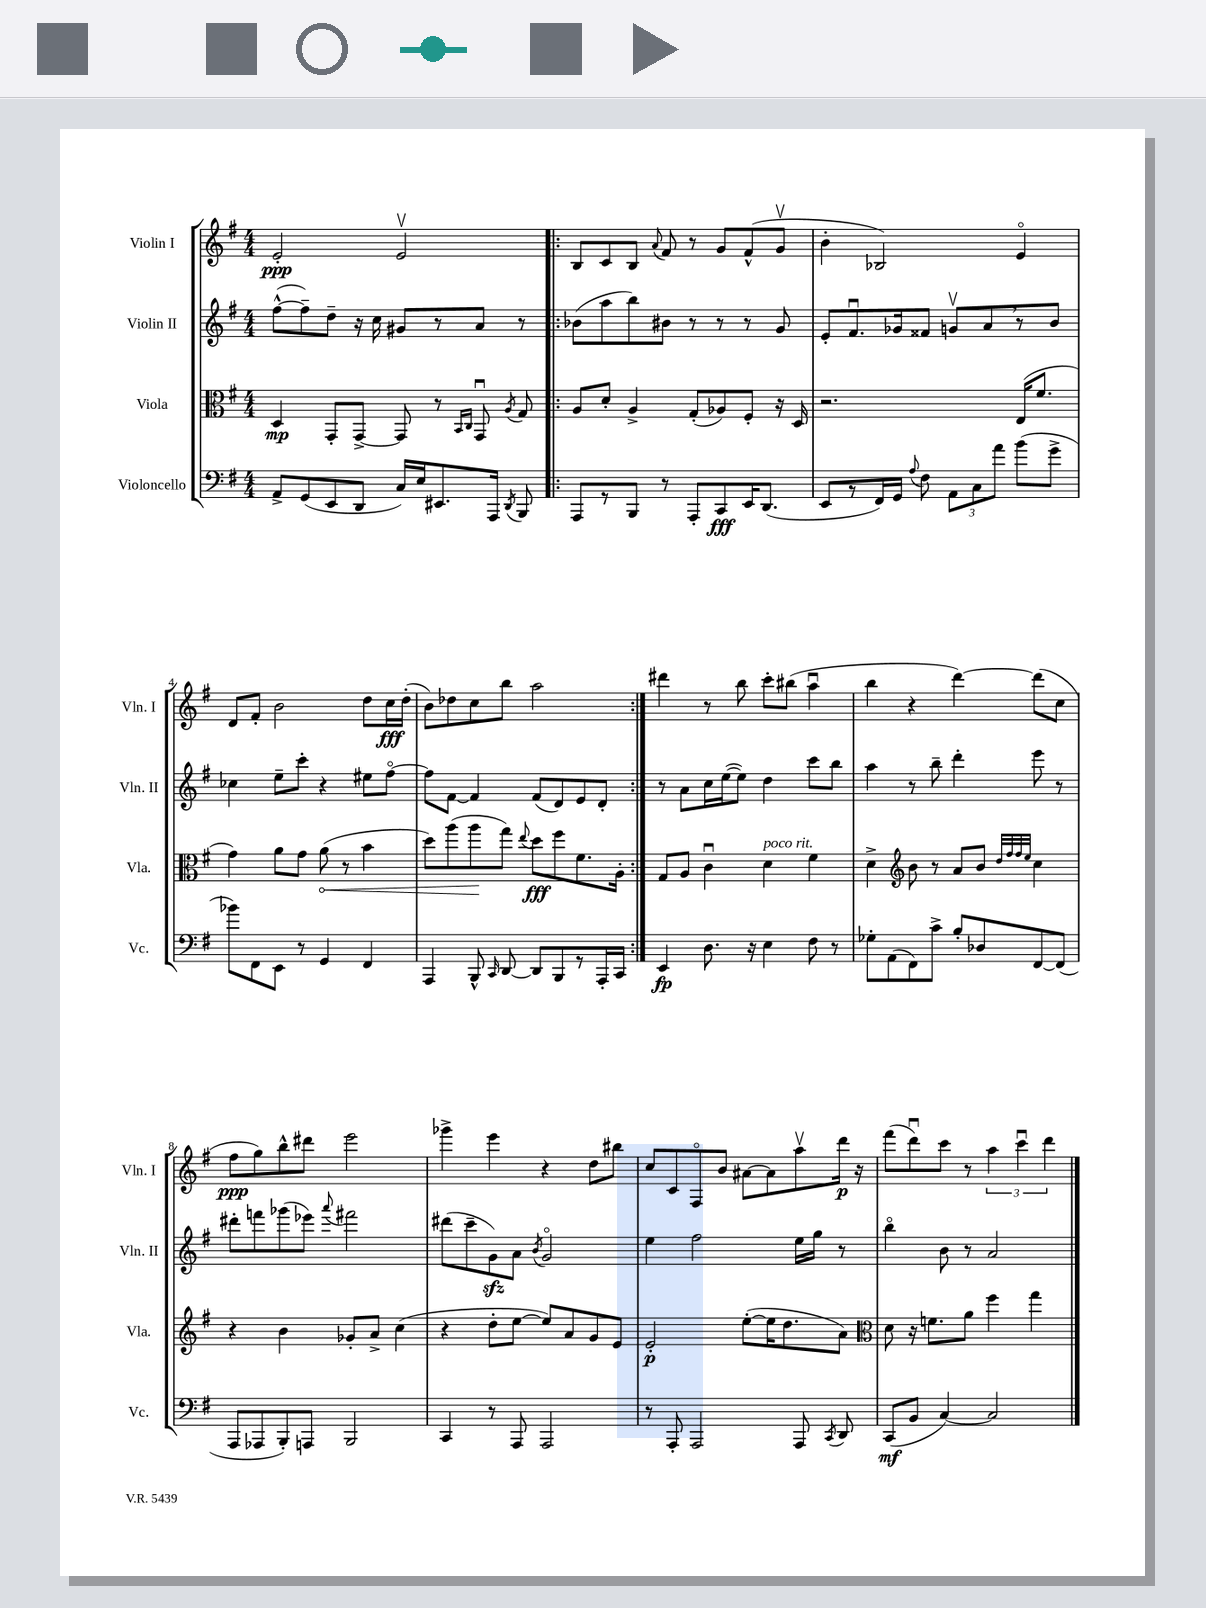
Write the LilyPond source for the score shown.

<<
\new StaffGroup <<
\new Staff = "s0" \with { instrumentName = "Violin I" shortInstrumentName = "Vln. I" } {
    \clef treble \key g \major \numericTimeSignature \time 4/4
    \autoBeamOff e'2-.\ppp e'2\upbow |
    \repeat volta 2 { b8[ c'8 b8] \appoggiatura { a'8 } fis'8 r8 g'8[ fis'8-^( g'8]\upbow |
    b'4-. bes2) e'4\flageolet |
    d'8[ fis'8]-. b'2 d''8[ c''16\fff d''16]-.( |
    b'8[) des''8 c''8 b''8] a''2 | }
    dis'''4 r8 b''8 c'''8[-. bis''8]( a''4\downbow |
    b''4 r4 d'''4~) d'''8[( c''8] |
    fis''8[\ppp g''8) b''8-^ dis'''8] e'''2 |
    ges'''4-> e'''4 r4 d''8[ bis''8] |
    c''8[ c'8 fis8\flageolet b'8] ais'8[~ ais'8 a''8\upbow d'''16]\p r16 |
    fis'''8[( d'''8\downbow) c'''8] r8 \tuplet 3/2 { a''4 c'''4\downbow d'''4 } \bar "|." |
}
\new Staff = "s1" \with { instrumentName = "Violin II" shortInstrumentName = "Vln. II" } {
    \clef treble \key g \major \numericTimeSignature \time 4/4
    \autoBeamOff fis''8[~-^( fis''8--) d''8]-- r16 c''16 gis'8[ r8 a'8] r8 |
    \repeat volta 2 { bes'8[( a''8 b''8) bis'8] r8 r8 r8 g'8 |
    e'8[-. fis'8.\downbow ges'16 fisis'8] g'8[\upbow a'8 \breathe r8 b'8] |
    ces''4 e''8[-- c'''8]-. r4 eis''8[ fis''8]~\flageolet |
    fis''8[ fis'8]~ fis'4 fis'8[( d'8) e'8 d'8]-. | }
    r8 a'8[ c''16 e''16~( e''8]) d''4 c'''8[ b''8] |
    a''4 r8 b''8-- d'''4-. e'''8 r8 |
    dis'''8[-. f'''8 ges'''8( ees'''8]) \appoggiatura { a'''8 } fis'''2 |
    dis'''8[( c'''8-- g'8\sfz) a'8] \acciaccatura { b'8 } g'2\flageolet |
    e''4 fis''2 e''16[ g''16] r8 |
    b''4\flageolet b'8 r8 a'2 \bar "|." |
}
\new Staff = "s2" \with { instrumentName = "Viola" shortInstrumentName = "Vla." } {
    \clef alto \key g \major \numericTimeSignature \time 4/4
    \autoBeamOff d4\mp g,8[-. g,8]~-> g,8 r8 \grace { b,16[ c16] } g,8\downbow \acciaccatura { a8 } g8 |
    \repeat volta 2 { a8[ d'8]-. a4-> g8[-.( aes8) fis8]-. r16 d16 |
    r2. e16[( fis'8.] |
    g'4) a'8[ g'8] \once \override Hairpin.circled-tip = ##t a'8\<( r8 b'4 |
    d''8[) a''8( a''8\! g''8]) \appoggiatura { e''8 } d''8[\fff fis''8 fis'8. a16]-. | }
    g8[ a8] c'4\downbow d'4^\markup { \italic "poco rit." } fis'4 |
    d'4-> \clef treble b'8 r8 a'8[ b'8] \grace { d''32[ fis''32 fis''32 e''32] } c''4 |
    r4 b'4 ges'8[-. a'8]-> c''4( |
    r4 d''8[-. e''8]~ e''8[) a'8 g'8 e'8] |
    e'2-.\p e''8[~-.( e''16 d''8. a'8]) |
    \clef alto d'8 r16 f'8.[ a'8] fis''4 g''4 \bar "|." |
}
\new Staff = "s3" \with { instrumentName = "Violoncello" shortInstrumentName = "Vc." } {
    \clef bass \key g \major \numericTimeSignature \time 4/4
    \autoBeamOff a,8[-> g,8( e,8 d,8] c16[) e16 eis,8. a,,16] \acciaccatura { d,8 } b,,8 |
    \repeat volta 2 { a,,8[ r8 b,,8] r8 a,,8[-. c,8\fff e,16 d,8.]( |
    e,8[ r8 fis,16) g,16] \appoggiatura { a8 } fis8 \tuplet 3/2 { a,8[ c8 a'8] } b'8[( g'8]-> |
    bes'8[) fis,8 e,8] r8 g,4 fis,4 |
    a,,4 b,,8-^ \grace { c,16 } d,8~ d,8[ b,,8 r8 a,,16-. c,16] | }
    e,4\fp d8. r16 e4 fis8 r8 |
    ges8[-. a,8( fis,8) c'8]-> b8[-. des8 fis,8~ fis,8]( |
    a,,8[ aes,,8 b,,8-.) a,,8] b,,2 |
    c,4 r8 a,,8 a,,2 |
    r8 a,,8-. a,,2 a,,8 \acciaccatura { c,8 } d,8 |
    c,8[\mf( b,8] c4~) c2 \bar "|." |
}
>>
>>
